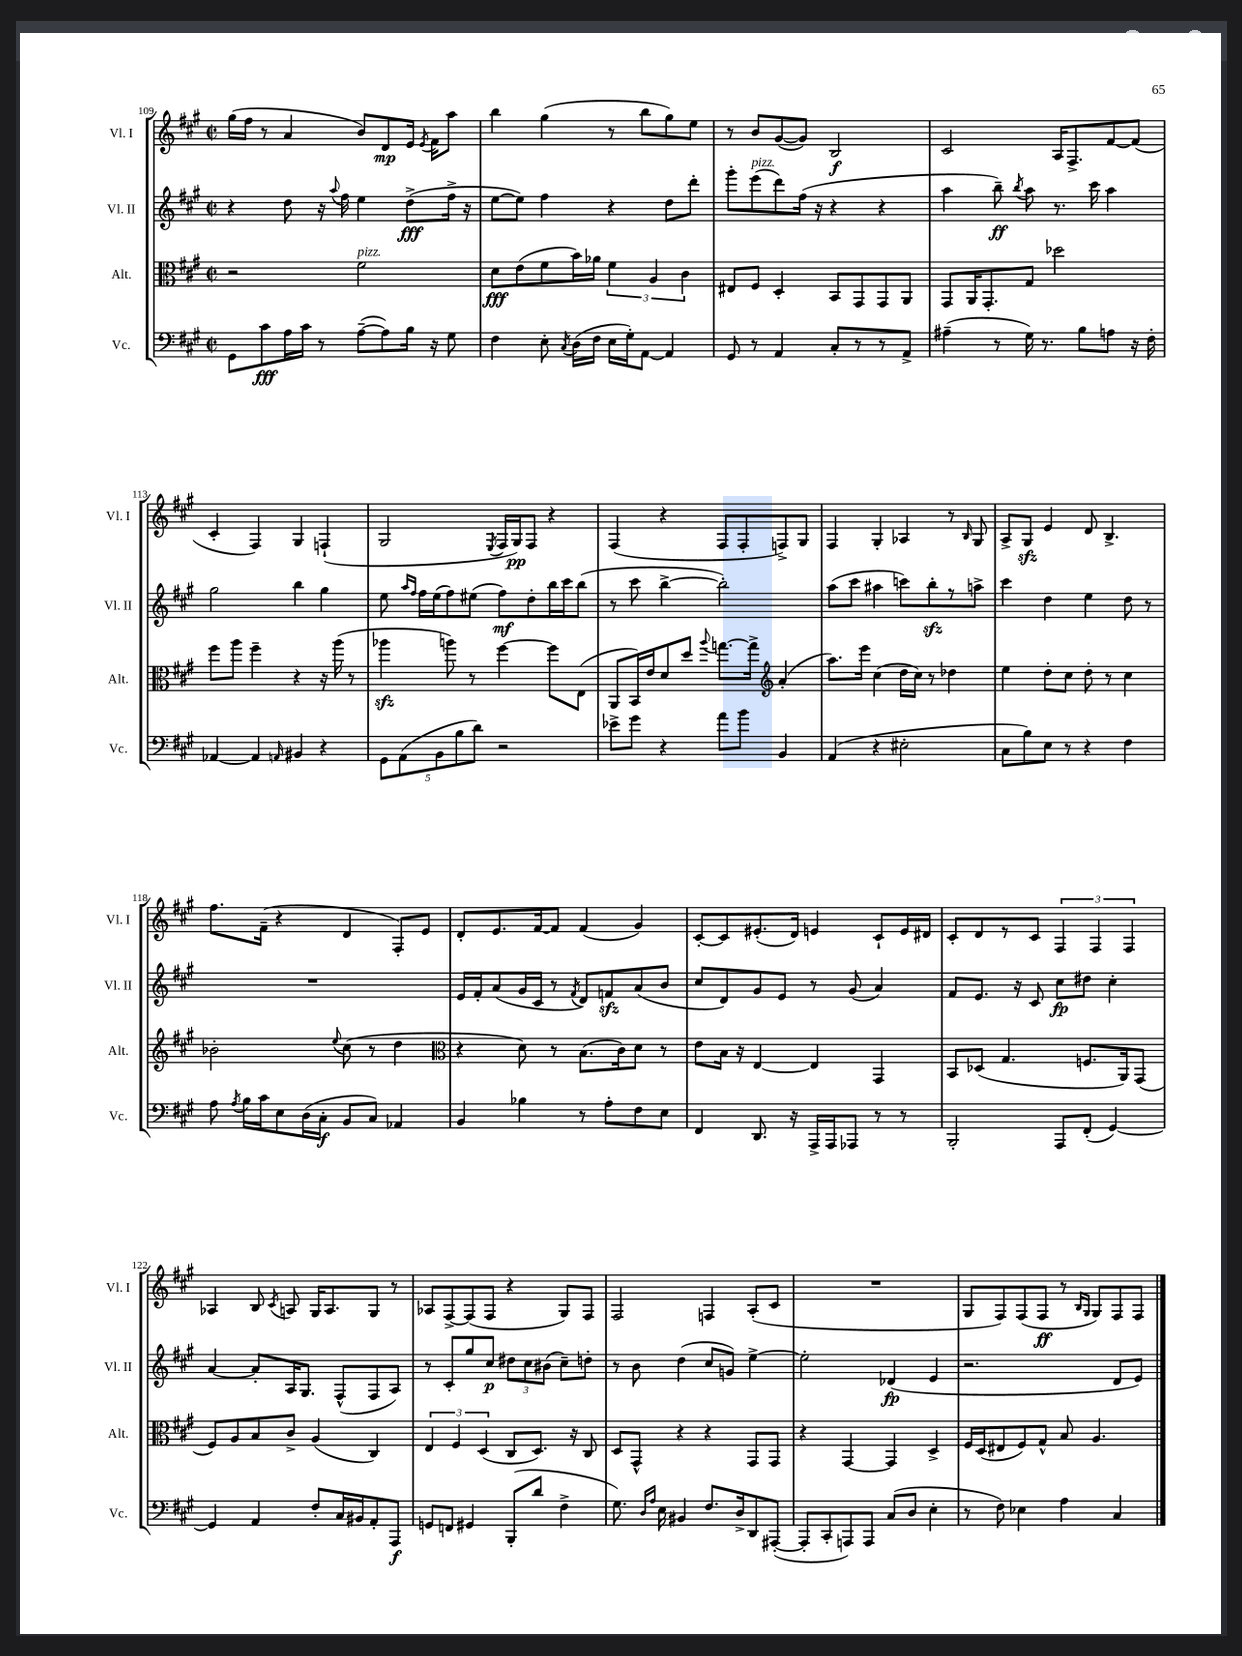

**kern	**dynam	**kern	**dynam	**kern	**dynam	**kern	**dynam
*part4	*part4	*part3	*part3	*part2	*part2	*part1	*part1
*staff4	*staff4	*staff3	*staff3	*staff2	*staff2	*staff1	*staff1
*I"Vc.	*	*I"Alt.	*	*I"Vl. II	*	*I"Vl. I	*
*I'Vc.	*	*I'Alt.	*	*I'Vl. II	*	*I'Vl. I	*
*clefF4	*	*clefC3	*	*clefG2	*	*clefG2	*
*k[f#c#g#]	*	*k[f#c#g#]	*	*k[f#c#g#]	*	*k[f#c#g#]	*
*M2/2	*	*M2/2	*	*M2/2	*	*M2/2	*
*met(c|)	*	*met(c|)	*	*met(c|)	*	*met(c|)	*
=109	=109	=109	=109	=109	=109	=109	=109
8GG#\L	.	2r	.	4r	.	(16gg#\LL	.
.	.	.	.	.	.	16ff#\JJ	.
8c#\	fff	.	.	.	.	8r	.
16A\L	.	.	.	8dd\	.	4a/	.
16c#\JJ	.	.	.	.	.	.	.
8r	.	.	.	16r	.	.	.
.	.	.	.	8qqaa/	.	.	.
.	.	.	.	16ff#\	.	.	.
!	!	!LO:TX:a:i:t=pizz.	!	!	!	!	!
([8A~\L	.	2f#\	.	4ee\	.	8b/L)	.
8A\])	.	.	.	.	.	8d/	mp
16B\Jk	.	.	.	(8dd^\L	fff	16e/Jk	.
.	.	.	.	.	.	8qe/	.
16r	.	.	.	.	.	16f#\KL	.
8G#\	.	.	.	16ff#^\Jk	.	8aa\J	.
.	.	.	.	16r	.	.	.
=110	=110	=110	=110	=110	=110	=110	=110
4F#\	.	8d\L	fff	[8ee\L	.	4bb\	.
.	.	(8e\	.	8ee\J])	.	.	.
8E'\	.	8f#\	.	4ff#\	.	(4gg#\	.
8qC#/	.	.	.	.	.	.	.
(16D\LL	.	16b\L)	.	.	.	.	.
16F#\JJ	.	16a-X\JJ	.	.	.	.	.
16E\LL	.	6f#\	.	4r	.	8r	.
16G#'\J)	.	.	.	.	.	.	.
[8AA\J	.	.	.	.	.	8bb\L	.
.	.	6A/	.	.	.	.	.
4AA/]	.	.	.	8dd\L	.	8gg#\)	.
.	.	6c#\	.	.	.	.	.
.	.	.	.	8ddd'\J	.	8ee\J	.
=111	=111	=111	=111	=111	=111	=111	=111
8GG#/	.	8E#X/L	.	8ggg#'\L	.	8r	.
!	!	!	!	!LO:TX:a:i:t=pizz.	!	!	!
8r	.	8F#/J	.	(8eee\	.	8b/L	.
4AA/	.	4D'/	.	8ddd\)	.	([8g#/	.
.	.	.	.	(16ff#\Jk	.	8g#/J])	.
.	.	.	.	16r	.	.	.
8C#'/L	.	8BB/L	.	4r	.	2B/	f
8r	.	8GG#/	.	.	.	.	.
8r	.	8GG#/	.	4r	.	.	.
8AA^/J	.	8AA/J	.	.	.	.	.
=112	=112	=112	=112	=112	=112	=112	=112
(4A#X~\	.	8GG#/L	.	4aa\	.	2c#/	.
.	.	16AA/K	.	.	.	.	.
.	.	8.GG#'/	.	.	.	.	.
8r	.	.	.	8bb~\)	ff	.	.
.	.	.	.	8qbb/	.	.	.
16G#\)	.	8G#/J	.	8aa\	.	.	.
8.r	.	.	.	.	.	.	.
.	.	2dd-X\	.	8.r	.	16A/KL	.
.	.	.	.	.	.	8.F#^/	.
8B\L	.	.	.	.	.	.	.
.	.	.	.	16ccc#\	.	.	.
8An\J	.	.	.	4aa\	.	[8f#/	.
16r	.	.	.	.	.	(8f#/J]	.
16F#'\	.	.	.	.	.	.	.
!!LO:LB:g=z
=113	=113	=113	=113	=113	=113	=113	=113
[4AA-X/	.	8ff#\L	.	2gg#\	.	4c#'/	.
.	.	8aa\J	.	.	.	.	.
4AA-/]	.	4ff#~\	.	.	.	4F#/)	.
16qqAAn/	.	.	.	.	.	.	.
4BB#X/	.	4r	.	4bb\	.	4G#/	.
4r	.	16r	.	4gg#\	.	(4Fn`/	.
.	.	(16aa\	.	.	.	.	.
.	.	8r	.	.	.	.	.
=114	=114	=114	=114	=114	=114	=114	=114
10GG#\L	.	4aa-Xzz\	.	8ee\	.	2G#/	.
(10AA\	.	.	.	.	.	.	.
.	.	.	.	16qqaa/LL	.	.	.
.	.	.	.	16qqff#/JJ	.	.	.
.	.	.	.	16ff#\LL	.	.	.
.	.	.	.	(16ee\J	.	.	.
10BB\	.	.	.	.	.	.	.
.	.	8aan\)	.	8ff#\)	.	.	.
10B\	.	.	.	.	.	.	.
.	.	8r	.	(8ee#X\J	.	.	.
10d\J)	.	.	.	.	.	.	.
.	.	.	.	.	.	8qE/	.
2r	.	[4ff#\	.	8ff#\L)	mf	16F#/LL	.
.	.	.	.	.	.	16G#/J)	pp
.	.	.	.	8dd'\	.	8F#/J	.
.	.	8ff#\L]	.	16bb\L	.	4r	.
.	.	.	.	16ccc#\J	.	.	.
.	.	(8E\J	.	(8bb\J	.	.	.
=115	=115	=115	=115	=115	=115	=115	=115
8e-X^\L	.	8AA/L	.	8r	.	(4F#/	.
8g#\J	.	16BB/L)	.	8ccc#\	.	.	.
.	.	16e/J	.	.	.	.	.
4r	.	8d/	.	[4bb^\	.	4r	.
.	.	8dd/J	.	.	.	.	.
.	.	8qqaa/	.	.	.	.	.
8a\L	.	[8.ggn\L	.	2bb'\])	.	8F#/L	.
8b\J	.	.	.	.	.	8F#'/	.
.	.	16gg^\Jk]	.	.	.	.	.
*	*	*clefG2	*	*	*	*	*
4BB/	.	(4a'/	.	.	.	8Fn^/)	.
.	.	.	.	.	.	8G#/J	.
=116	=116	=116	=116	=116	=116	=116	=116
(4AA/	.	8.aa\L)	.	(8aa\L	.	4F#/	.
.	.	.	.	8ccc#\J	.	.	.
.	.	16eee\Jk	.	.	.	.	.
4r	.	(4cc#\	.	4aa#X\	.	4G#'/	.
2E#X'\	.	16dd\LL	.	8cccn\L)	.	4A-X/	.
.	.	16cc#\JJ)	.	.	.	.	.
.	.	8r	.	8bbzz'\	.	.	.
.	.	4dd-X\	.	8r	.	8r	.
.	.	.	.	.	.	16qqB/	.
.	.	.	.	8aan^\J	.	8G#/	.
=117	=117	=117	=117	=117	=117	=117	=117
8C#\L	.	4ee\	.	4ccc#\	.	8A^/L	.
8B\)	.	.	.	.	.	8G#zz/J	.
8E\J	.	8dd'\L	.	4dd\	.	4e/	.
8r	.	8cc#\J	.	.	.	.	.
4r	.	8dd'\	.	4ee\	.	8d/	.
.	.	8r	.	.	.	4.B^/	.
4F#\	.	4cc#\	.	8dd\	.	.	.
.	.	.	.	8r	.	.	.
!!LO:LB:g=z
=118	=118	=118	=118	=118	=118	=118	=118
8A\	.	2b-X'\	.	1r	.	8.ff#\L	.
8qA/	.	.	.	.	.	.	.
16B\LL	.	.	.	.	.	.	.
16c#\J	.	.	.	.	.	(16f#~\Jk	.
8E\	.	.	.	.	.	4r	.
(16D\L	.	.	.	.	.	.	.
16C#'\JJ	f	.	.	.	.	.	.
.	.	8qqee/	.	.	.	.	.
8BB/L	.	(8cc#\	.	.	.	4d/	.
8C#/J)	.	8r	.	.	.	.	.
4AA-X/	.	4dd\	.	.	.	8F#'/L)	.
.	.	.	.	.	.	8e/J	.
=119	=119	=119	=119	=119	=119	=119	=119
*	*	*clefC3	*	*	*	*	*
4BB/	.	4r	.	16e/LL	.	8d'/L	.
.	.	.	.	16f#'/J	.	.	.
.	.	.	.	(8a/	.	8.e/	.
4B-X\	.	8d\)	.	16g#/L	.	.	.
.	.	.	.	16c#/JJ	.	[16f#/k	.
.	.	8r	.	8r	.	8f#/J]	.
.	.	.	.	8qf#/	.	.	.
8r	.	(8.B\L	.	8d/L)	.	(4f#/	.
8A'\L	.	.	.	8fnzz/	.	.	.
.	.	16c#\k)	.	.	.	.	.
8F#\	.	8d\J	.	(8a/	.	4g#/)	.
8E\J	.	8r	.	8b/J	.	.	.
=120	=120	=120	=120	=120	=120	=120	=120
4FF#/	.	8e\L	.	8cc#/L	.	[8c#'/L	.
.	.	16B\Jk	.	8d/)	.	8c#/]	.
.	.	16r	.	.	.	.	.
8.DD/	.	[4E/	.	8g#/	.	(8.e#X'/	.
.	.	.	.	8e/J	.	.	.
16r	.	.	.	.	.	16d/Jk)	.
16AAA^/LL	.	4E/]	.	8r	.	4en/	.
16AAA/J	.	.	.	.	.	.	.
8AAA-X/J	.	.	.	(8g#/	.	.	.
8r	.	4GG#/	.	4a/)	.	8c#`/L	.
8r	.	.	.	.	.	16e/L	.
.	.	.	.	.	.	16d#X/JJ	.
=121	=121	=121	=121	=121	=121	=121	=121
2BBB'/	.	8BB/L	.	8f#/L	.	8c#'/L	.
.	.	(8D-X/J	.	8.e/J	.	8d/	.
.	.	4.G#/	.	.	.	8r	.
.	.	.	.	16r	.	.	.
.	.	.	.	8c#/	.	8c#/J	.
8AAA/L	.	.	.	8cc#\L	fp	6F#/	.
(8FF#'/J	.	8.Fn/L	.	8dd#X\J	.	.	.
.	.	.	.	.	.	6F#/	.
[4GG#/)	.	.	.	4cc#'\	.	.	.
.	.	16AA/k)	.	.	.	.	.
.	.	.	.	.	.	6F#/	.
.	.	(8GG#/J	.	.	.	.	.
!!LO:LB:g=z
=122	=122	=122	=122	=122	=122	=122	=122
4GG#/]	.	8F#/L)	.	[4a/	.	4A-X/	.
.	.	8A/	.	.	.	.	.
4AA/	.	8B/	.	8a'/L]	.	8B/	.
.	.	.	.	.	.	8qc#/	.
.	.	8c#^/J	.	16A/K	.	8An/	.
.	.	.	.	8.G#/J	.	.	.
8F#'/L	.	(4A/	.	.	.	16G#/KL	.
.	.	.	.	.	.	8.A/	.
16C#/L	.	.	.	(8F#^^/L	.	.	.
16BB#X/J	.	.	.	.	.	.	.
8AA'/	.	4C#/)	.	8F#/	.	8G#/J	.
8AAA/J	f	.	.	8A/J)	.	8r	.
=123	=123	=123	=123	=123	=123	=123	=123
8GGn/L	.	6E/	.	8r	.	8A-X/L	.
8FFn/J	.	.	.	8c#'/L	.	[8F#^/	.
.	.	6F#/	.	.	.	.	.
4GG#X/	.	.	.	8gg#/	.	(8F#/]	.
.	.	(6D/	.	.	.	.	.
.	.	.	.	8cc#/J	p	8F#/J	.
(8BBB'/L	.	8C#/L	.	12dd#X\L	.	4r	.
.	.	.	.	12cc#\	.	.	.
8d/J	.	8.D/J)	.	.	.	.	.
.	.	.	.	(12b#X\J	.	.	.
4F#^\	.	.	.	8cc#~\L)	.	8G#/L)	.
.	.	16r	.	.	.	.	.
.	.	8C#/	.	8ddn'\J	.	8F#/J	.
=124	=124	=124	=124	=124	=124	=124	=124
8.G#\)	.	8D/L	.	8r	.	2F#/	.
.	.	8GG#^^/J	.	8b\	.	.	.
16qqD/LL	.	.	.	.	.	.	.
16qqA/JJ	.	.	.	.	.	.	.
16E\	.	.	.	.	.	.	.
4BB#X/	.	4r	.	(4dd\	.	.	.
8.F#/L	.	4r	.	8cc#/L	.	4Fn/	.
.	.	.	.	8gn/J)	.	.	.
16D^/k	.	.	.	.	.	.	.
8DD/	.	8GG#/L	.	[4ee^\	.	(8A'/L	.
([8AAA#X'/J	.	8GG#/J	.	.	.	8c#/J	.
=125	=125	=125	=125	=125	=125	=125	=125
8AAA#'/L]	.	4r	.	2ee'\]	.	1r	.
8CC#'/	.	.	.	.	.	.	.
8AAAn/)	.	[4GG#/	.	.	.	.	.
8AAA/J	.	.	.	.	.	.	.
(8C#/L	.	4GG#/]	.	(4d-X/	fp	.	.
8D/J	.	.	.	.	.	.	.
4E'\	.	4D^/	.	4e/	.	.	.
=126	=126	=126	=126	=126	=126	=126	=126
8r	.	16F#/LL	.	2.r	.	8G#/L	.
.	.	(16D/J	.	.	.	.	.
8F#\)	.	8E#X/	.	.	.	8F#/)	.
4E-X\	.	8F#/)	.	.	.	(8F#/	.
.	.	8G#^^/J	.	.	.	8F#/J	ff
4A\	.	8B/	.	.	.	8r	.
.	.	.	.	.	.	16qqB/LL	.
.	.	.	.	.	.	16qqG#/JJ	.
.	.	4.A/	.	.	.	8G#/L)	.
4C#/	.	.	.	8d/L	.	8F#/	.
.	.	.	.	8e/J)	.	8F#/J	.
==	==	==	==	==	==	==	==
*-	*-	*-	*-	*-	*-	*-	*-
